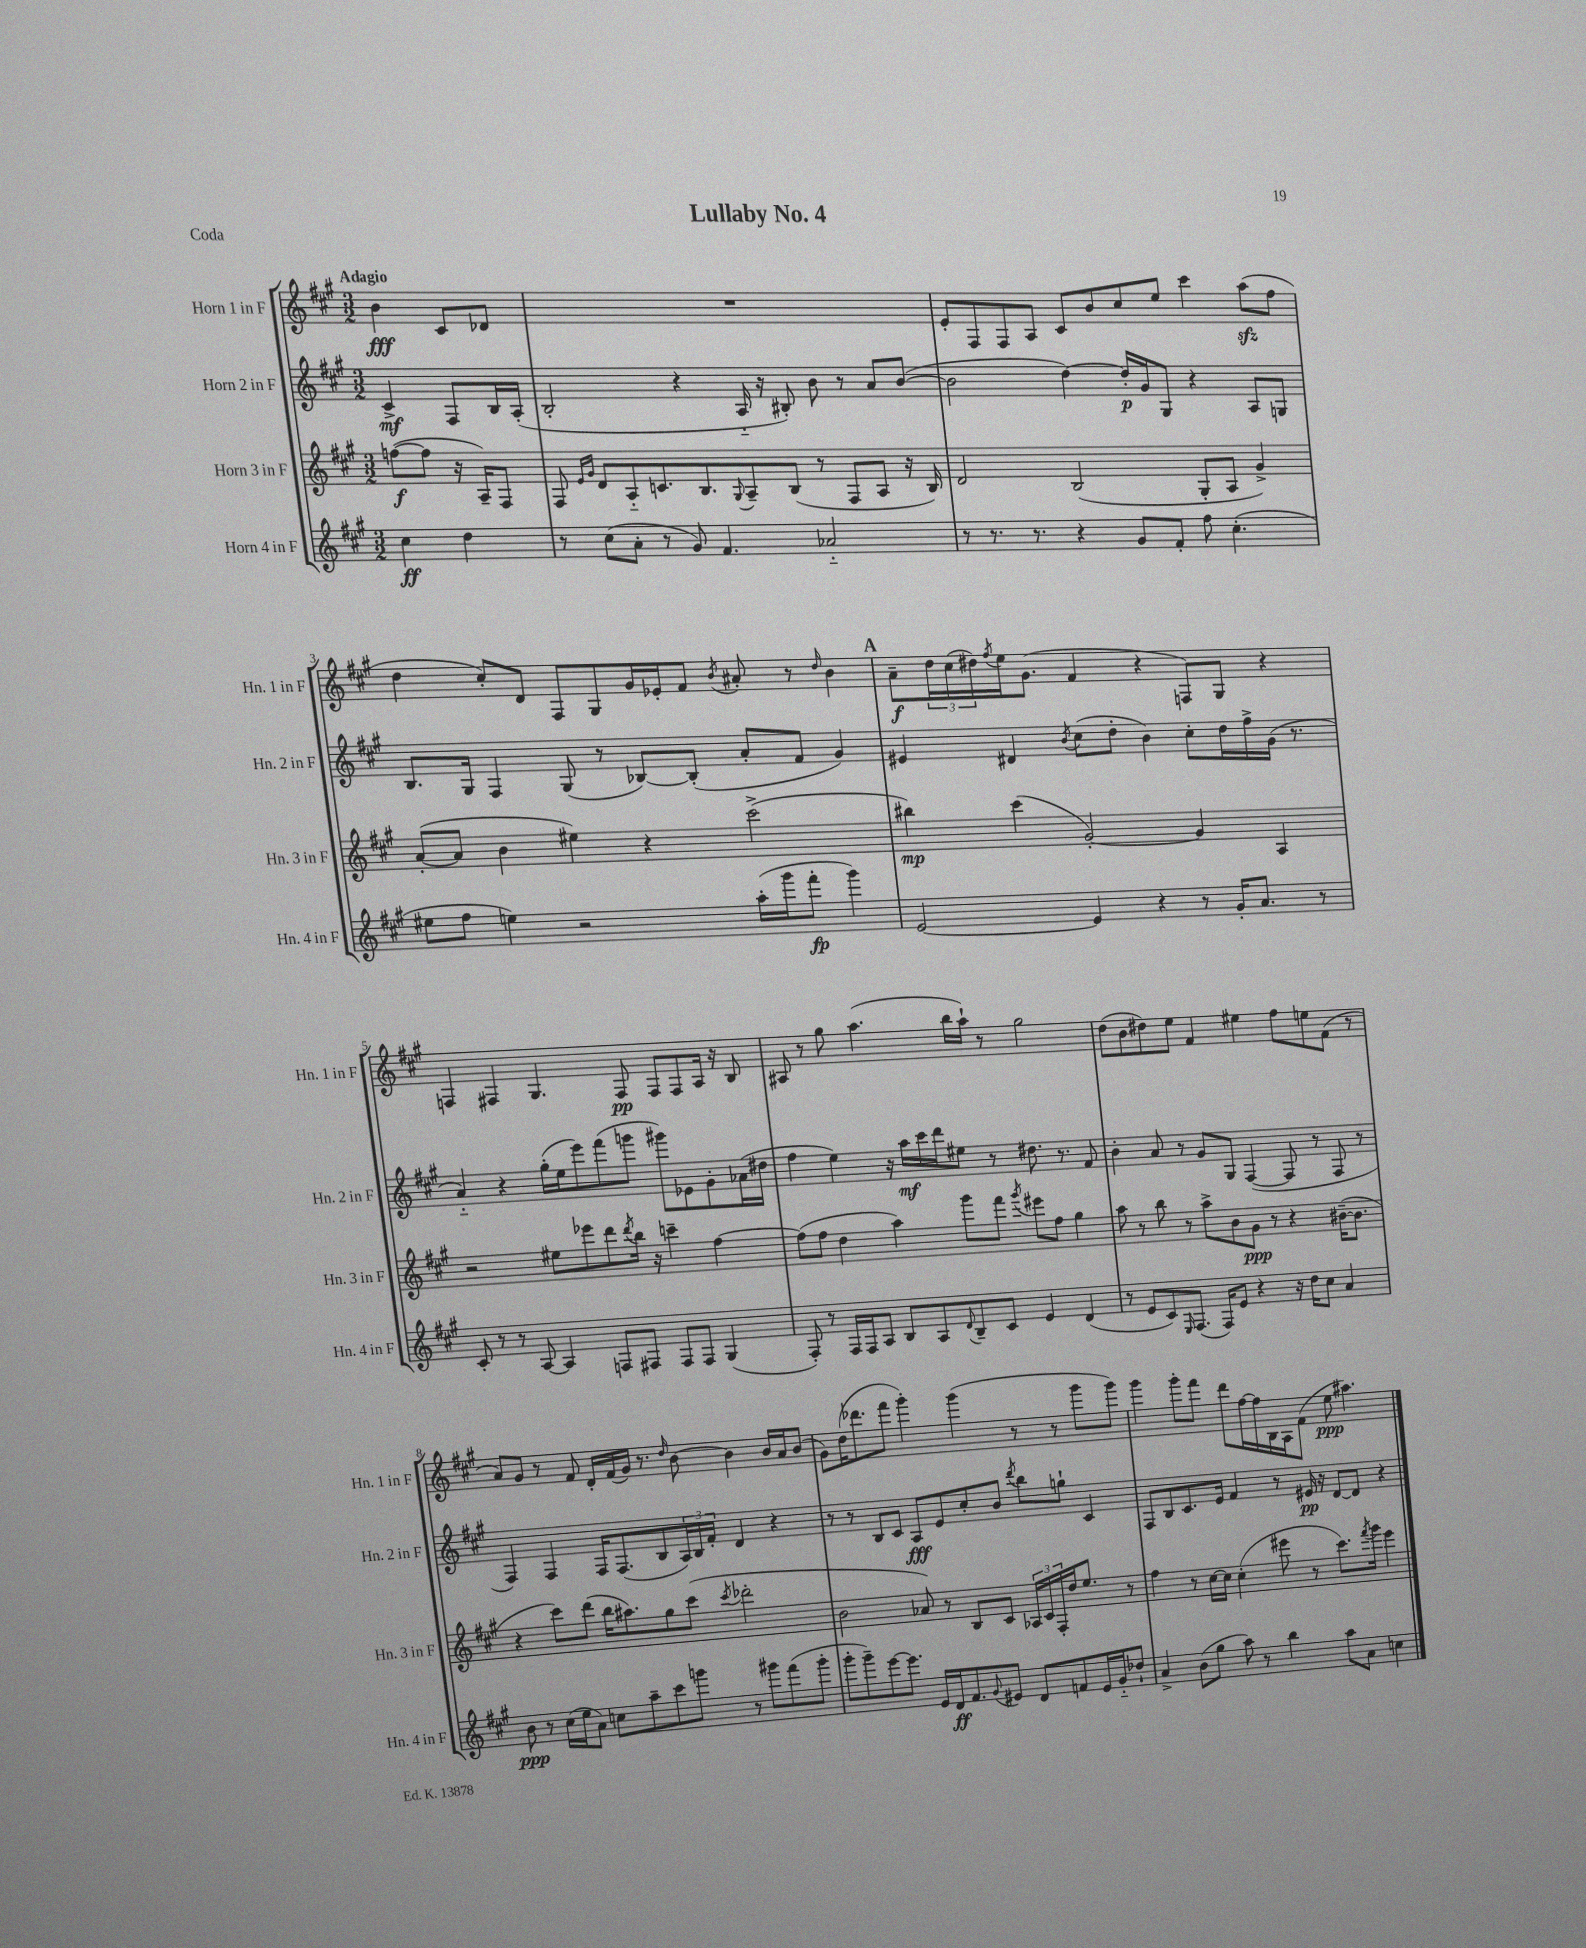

**kern	**kern	**kern	**kern
*staff4	*staff3	*staff2	*staff1
*clefG2	*clefG2	*clefG2	*clefG2
*k[f#c#g#]	*k[f#c#g#]	*k[f#c#g#]	*k[f#c#g#]
*M3/2	*M3/2	*M3/2	*M3/2
4cc#	([8ff	4c#^	4b
.	8ff]	.	.
4dd	16r	8F#	8c#
.	16A~)	.	.
.	8F#	16B	8d-
.	.	(16A'	.
=	=	=	=
8r	8F#	2B'	1.r
.	16qqe	.	.
.	16qqg#	.	.
(8cc#	8d	.	.
8a'	8A'~	.	.
8r	8.c	.	.
8g#)	.	4r	.
.	8.B	.	.
4.f#	.	.	.
.	8qqG#	.	.
.	8A~	16A'~	.
.	.	16r	.
.	(8B	8B#')	.
2a-'~	8r	8b	.
.	8F#	8r	.
.	8A	8a	.
.	16r	([8b	.
.	16B)	.	.
=	=	=	=
8r	2d	2b]	8e'
8.r	.	.	8F#
.	.	.	8F#
8.r	.	.	.
.	.	.	8A
4r	(2B	[4dd)	8c#
.	.	.	8b
8g#	.	16dd']	8cc#
.	.	16g#	.
8f#'	.	8G#	8ee
8ff#	8G#'	4r	4ccc#
(4.cc#'	8A	.	.
.	4g#^)	8A	(8aa
.	.	8G	8ff#
=	=	=	=
8ee#	([8a'	8.B	4dd
8ff#	8a]	.	.
.	.	16G#	.
4ee)	4b	4F#	8cc#')
.	.	.	8d
2r	4ee#)	(8G#	8F#
.	.	8r	8G#
.	4r	[8B-)	16g#
.	.	.	16e-'
.	.	(8B-']	8f#
.	.	.	8qb
(16aa'	(2ccc#^	8a'	8a#'
16ggg#	.	.	.
8fff#'	.	8f#	8r
.	.	.	16qqdd
4ggg#)	.	4g#)	4b
=	=	=	=
[2e	4bb#)	4e#	8a~
.	.	.	24dd
.	.	.	(24cc#
.	.	.	24dd#)
.	.	.	8qff#
.	(4ccc#	4d#	16ee
.	.	.	(8.g#
.	.	8qb	.
4e]	[2g#')	(8cc#	4f#
.	.	8dd'	.
4r	.	4b)	4r
8r	4g#]	8cc#'	8F)
16g#'	.	16dd	8G#
8.a	.	16ff#^	.
.	4A	(16g#	4r
.	.	8.r	.
8r	.	.	.
=	=	=	=
8c#'	2r	4a'~)	4F
8r	.	.	.
8r	.	4r	4F#
[8A	.	.	.
4A]	8ee#	(16gg#'	4.G#
.	.	16ee	.
.	8eee-	8eee)	.
8F	8ddd	(8fff#	.
.	8qddd	.	.
8F#	16bb	8ggg	8F#
.	16r	.	.
8F#	4ccc~	8ggg#)	8F#
8F#	.	8e-	8F#
(4G#	[4ff#	8g#'	16A
.	.	.	16r
.	.	(16a-	8B
.	.	16dd#	.
=	=	=	=
8F#')	(8ff#]	4ff#	8A#
8r	8ff#	.	8r
16F#	4dd	4ee)	8gg#
16F#	.	.	.
8A	.	.	(4.aa
8B	4aa)	16r	.
.	.	16aa	.
8A	.	16ccc#	.
.	.	16ddd	.
8qqd	.	.	.
8B~	8ggg#	8ee#	16bb
.	.	.	16aa`)
8c#	8fff#	8r	8r
.	8qggg#	.	.
4e	8eee#	8.dd#	2gg#
.	8ff#	.	.
.	.	8.r	.
(4d	4gg#	.	.
.	.	8f#	.
=	=	=	=
8r	8aa	4b'	(8dd
8e	8r	.	8b
8c#)	8bb	8a	8dd#)
16qqE	.	.	.
(8.F#	8r	8r	8ee
.	8aa^	8g#	4f#
16F#)	.	.	.
8e	8b	8G#	.
4r	8g#	([4F#	4ee#
.	8r	.	.
16r	4r	8F#]	8ff#
16dd	.	.	.
8cc#	.	8r	8ee
4a	([16b#~	8F#	(8f#
.	8.b#]	.	.
.	.	8r	8r
=	=	=	=
8b	4r	4F#)	8a)
8r	.	.	8g#
(16cc#	8ccc#)	4F#	8r
16ee	.	.	.
8a)	(8ddd	.	8f#
8cc	16bb	16F#	16d'
.	8.aa#)	(8.F#	(16f#
8aa~	.	.	16g#)
.	.	.	8.r
8ccc#	8gg#	8B	.
.	.	.	16qqdd
8ggg	(8ccc#	24A)	[8b
.	.	24B	.
.	.	24f#'	.
.	8qccc#	.	.
8r	2ddd-'	4d	4b]
8ggg#	.	.	.
(8fff#	.	4r	16b
.	.	.	16a
8ggg#'	.	.	(8b
=	=	=	=
8ggg#'	2b	8r	8g#)
8ggg#~)	.	8r	(16dd
.	.	.	8.ddd-
[8eee	.	8B	.
8.eee]	.	8c#	8fff#
.	8a-)	8A	4ggg#')
16e	.	.	.
16d	8r	8e	.
8.f#	.	.	.
.	8B	8cc#'	(4ggg#
8qqg#	.	.	.
8e#	8c#	8b	.
.	.	8qddd	.
8d	24A-	8bb	8r
.	24c#	.	.
.	24F#'	.	.
8f	16dd	8gg`	8r
.	8.ee	.	.
16e#	.	4c#	8ggg#
16g#'~	.	.	.
8dd-`	8r	.	8ggg#)
=	=	=	=
4a^	4ff#	8F#	4ggg#
.	.	8B	.
(8b	8r	8.c#	8ggg#'
8gg#	[16cc#	.	8fff#
.	16cc#]	16e	.
8aa)	(4cc#'	4f#	8ddd
8r	.	.	[16ff#
.	.	.	16ff#]
4bb	8eee#	8r	16B
.	.	.	16A
.	8r	16e#	(8f#
.	.	16r	.
8aa	8.ccc#)	[8d	8ee
8a	.	8d]	4.aa#)
.	8qfff#	.	.
.	16ggg#	.	.
4cc	4eee#	4r	.
==	==	==	==
*-	*-	*-	*-
